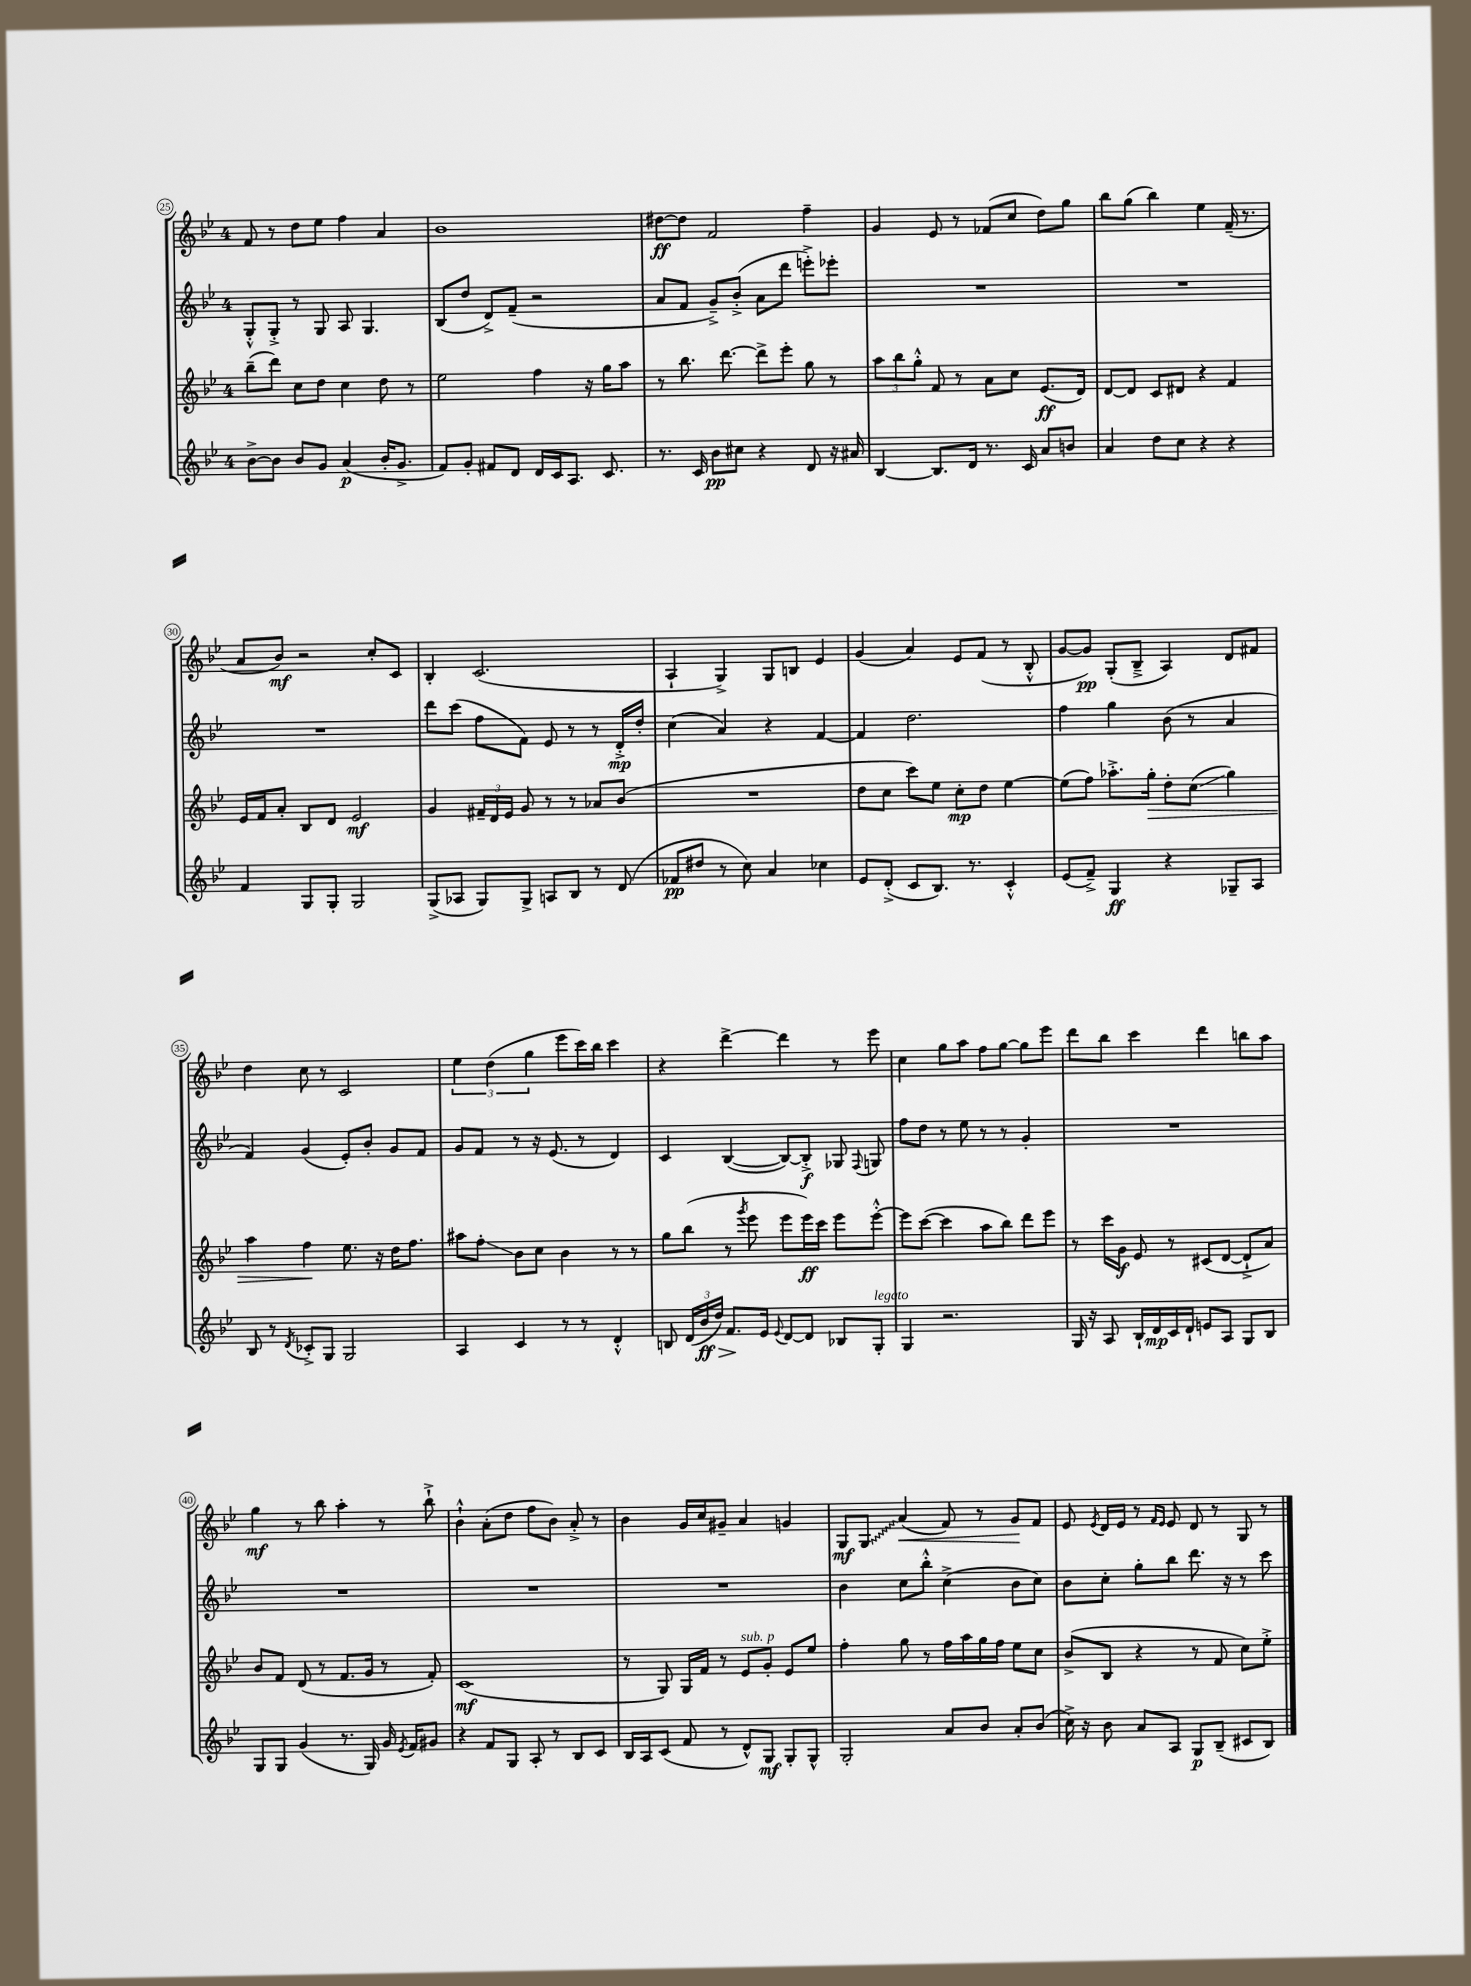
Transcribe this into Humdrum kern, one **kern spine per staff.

**kern	**kern	**kern	**kern
*staff4	*staff3	*staff2	*staff1
*clefG2	*clefG2	*clefG2	*clefG2
*k[b-e-]	*k[b-e-]	*k[b-e-]	*k[b-e-]
*M4/4	*M4/4	*M4/4	*M4/4
[8b-^\L	(8bb-~\L	8G'^^/L	8f/
8b-\]J	8ddd\J)	8G'^/J	8r
8b-/L	8cc\L	8r	8dd\L
8g/J	8dd\J	8G/	8ee-\J
(4a/	4cc\	8A/	4ff\
.	.	4.G/	.
16b-'/LK	8dd\	.	4a/
8.g^/J	.	.	.
.	8r	.	.
=	=	=	=
8f/L)	2ee-\	(8B-/L	1b-
8g'/J	.	8dd/J	.
8f#/L	.	8d^/L)	.
8d/J	.	(8f~/J	.
16d/LL	4ff\	2r	.
16c/J	.	.	.
8.A/J	.	.	.
.	16r	.	.
8.c/	16gg\LK	.	.
.	8aa\J	.	.
=	=	=	=
8.r	8r	8a/L	[8dd#\L
.	8.bb-\	8f/J	8dd#\]J
16c/	.	.	.
8b-\L	.	8g~^/L)	2f/
.	[8.ddd\	.	.
8cc#\J	.	(8b-'^/J	.
4r	8ddd^\]L	8a\L	.
.	8eee-'\J	8ddd\J	.
8d/	8gg\	8eee'^\L)	4ff~\
16r	8r	8eee-'\J	.
16a#/	.	.	.
=	=	=	=
[4B-/	12aa\L	1r	4g/
.	12bb-\	.	.
.	12gg'^^\J	.	.
8.B-/]L	8f/	.	8e-/
.	8r	.	8r
16d/Jk	.	.	.
8.r	8a\L	.	(8f-/L
.	8cc\J	.	8cc/J
16c/	.	.	.
8a/L	(8.e-/L	.	8dd\L)
8b/J	.	.	8gg\J
.	16d/Jk)	.	.
=	=	=	=
4a/	[8d/L	1r	8bb-\L
.	8d/]J	.	(8gg\J
8dd\L	8c/L	.	4bb-\)
8cc\J	8d#/J	.	.
4r	4r	.	4ee-\
4r	4f/	.	(16f~/
.	.	.	8.r
=	=	=	=
4f/	16e-/LL	1r	8a/L
.	16f/J	.	.
.	8a'/J	.	8b-/J)
8G/L	8B-/L	.	2r
8G'/J	8d/J	.	.
2G/	2e-/	.	.
.	.	.	8cc'/L
.	.	.	8c/J
=	=	=	=
(8G^/L	4g/	8ddd\L	4B-'/
8A-/J	.	(8ccc\J	.
8G/L)	24f#~/LL	8ff\L	(2.c/
.	24d/	.	.
.	24e-/JJ	.	.
8G^/J	8g/	8f\J)	.
8A/L	8r	8e-/	.
8B-/J	8r	8r	.
8r	8a-/L	8r	.
(8d/	(8b-/J	16d'^/LL	.
.	.	16dd'/JJ	.
=	=	=	=
8f-/L	1r	(4cc\	4A`/
8dd#/J	.	.	.
8r	.	4a/)	4G^/)
8cc\)	.	.	.
4a/	.	4r	8G/L
.	.	.	8B/J
4cc-\	.	[4f/	4e-/
=	=	=	=
8e-/L	8dd\L	4f/]	(4g/
(8d'^/J	8cc\J	.	.
8c/L	8ccc\L)	2.dd\	4a/)
8.B-/J)	8ee-\J	.	.
.	8cc'\L	.	8e-/L
8.r	.	.	.
.	8dd\J	.	(8f/J
4c'^^/	[4ee-\	.	8r
.	.	.	8B-'^^/
=	=	=	=
(8e-/L	(8ee-\]L	4ff\	[8g/L
8f~^/J)	8ff\J)	.	8g/]J)
4G/	8.aa-'^\L	4gg\	(8G'/L
.	.	.	8B-~^/J
.	16gg'\Jk	.	.
4r	8dd'\L	(8b-\	4A/)
.	(8cc\J	8r	.
8G-~/L	4gg\)	4a/	8d/L
8A/J	.	.	8f#/J
=	=	=	=
8B-/	4aa\	4f/)	4dd\
8r	.	.	.
8qd/	.	.	.
8c-'^/L	4ff\	(4g/	8cc\
8G/J	.	.	8r
2G/	8.ee-\	8e-'/L)	2c/
.	.	8b-'/J	.
.	16r	.	.
.	16dd\LK	8g/L	.
.	8.ff\J	.	.
.	.	8f/J	.
=	=	=	=
4A/	8aa#\L	8g/L	6ee-\
.	8ff'\J	8f/J	.
.	.	.	(6dd\
4c/	8b-\L	8r	.
.	.	.	6gg\
.	8cc\J	16r	.
.	.	(8.e-/	.
8r	4b-\	.	8eee-\L
8r	.	8r	16ccc\L)
.	.	.	16bb-\JJ
4d'^^/	8r	4d/)	4ccc\
.	8r	.	.
=	=	=	=
8B/	8gg\L	4c/	4r
(24d/LL	(8bb-\J	.	.
24b-/	.	.	.
24dd/JJ)	.	.	.
8.f/L	8r	([4B-/	[4ddd^\
.	8qggg/	.	.
.	8eee-\	.	.
16e-/Jk	.	.	.
8qqe-/	.	.	.
[8d/L	8eee-\L	8B-/_L)	4ddd\]
8d/]J	16eee-\L)	8B-'^/]J	.
.	16ccc\JJ	.	.
8B-/L	8eee-\L	8G-/	8r
.	.	8qqF/	.
8G'/J	[8eee-'^^\J	8G/	8eee-\
=	=	=	=
4G/	8eee-\]L	8ff\L	4cc\
.	([8ccc\J	8dd\J	.
2.r	4ccc\]	8r	8gg\L
.	.	8ee-\	8aa\J
.	8aa\L	8r	8ff\L
.	8bb-\J)	8r	[8gg\J
.	8ddd\L	4g'/	8gg\]L
.	8eee-\J	.	8eee-\J
=	=	=	=
16G/	8r	1r	8ddd\L
16r	.	.	.
8A/	16ccc\LL	.	8bb-\J
.	16g\JJ	.	.
16B-`/LL	8e-/	.	4ccc\
16d/	.	.	.
16c/	8r	.	.
16d`/JJ	.	.	.
8e/L	(8c#/L	.	4ddd\
8A/J	[8d/J	.	.
8G/L	8d`^/]L	.	8bb\L
8B-/J	8a/J)	.	8aa\J
=	=	=	=
8G/L	8b-/L	1r	4gg\
8G/J	8f/J	.	.
(4g/	(8d/	.	8r
.	8r	.	8bb-\
8.r	8.f/L	.	4aa'\
16G/)	16g/Jk	.	.
16g/	8r	.	8r
8qe-/	.	.	.
16f/LK	.	.	.
8g#/J	8f'/)	.	8bb-`^\
=	=	=	=
4r	(1c	1r	4b-`^^\
8f/L	.	.	(8a'\L
8G/J	.	.	8dd\J
8A'/	.	.	8ff\L
8r	.	.	8b-\J)
8B-/L	.	.	8a'^/
8c/J	.	.	8r
=	=	=	=
16B-/LL	8r	1r	4b-\
16A/J	.	.	.
(8c/J	8G/)	.	.
8f/	16G/LL	.	16g/LL
.	16f/JJ	.	16cc/J
8r	8r	.	8g#~/J
8d^^/L)	8e-/L	.	4a/
8G/J	8g'/J	.	.
8G'/L	8e-/L	.	4g/
8G^^/J	8ee-/J	.	.
=	=	=	=
2G'/	4ff'\	4b-\	8G/L
.	.	.	8G/J
.	8gg\	8cc\L	(4a/
.	8r	8bb-'^^\J	.
8a/L	16ff\LL	(4cc^\	8f/)
.	16aa\	.	.
8b-/J	16gg\	.	8r
.	16ff\JJ	.	.
8a'/L	8ee-\L	8b-\L	8g/L
(8b-/J	8cc\J	8cc\J)	8f/J
=	=	=	=
16cc^\)	(8b-^/L	8b-\L	8e-/
16r	.	.	.
.	.	.	8qe-/
8b-\	8B-/J	8cc'\J	16d/LL
.	.	.	16e-/JJ
8a/L	4r	8gg'\L	8r
.	.	.	16qqf/LL
.	.	.	16qqe-/JJ
8A/J	.	8bb-\J	8e-/
8G/L	8r	8.ddd\	8d/
(8B-~/J	8f/	.	8r
.	.	16r	.
8c#/L	8cc\L)	8r	8G/
8B-/J)	8ee-'^\J	8ccc\	8r
==	==	==	==
*-	*-	*-	*-
